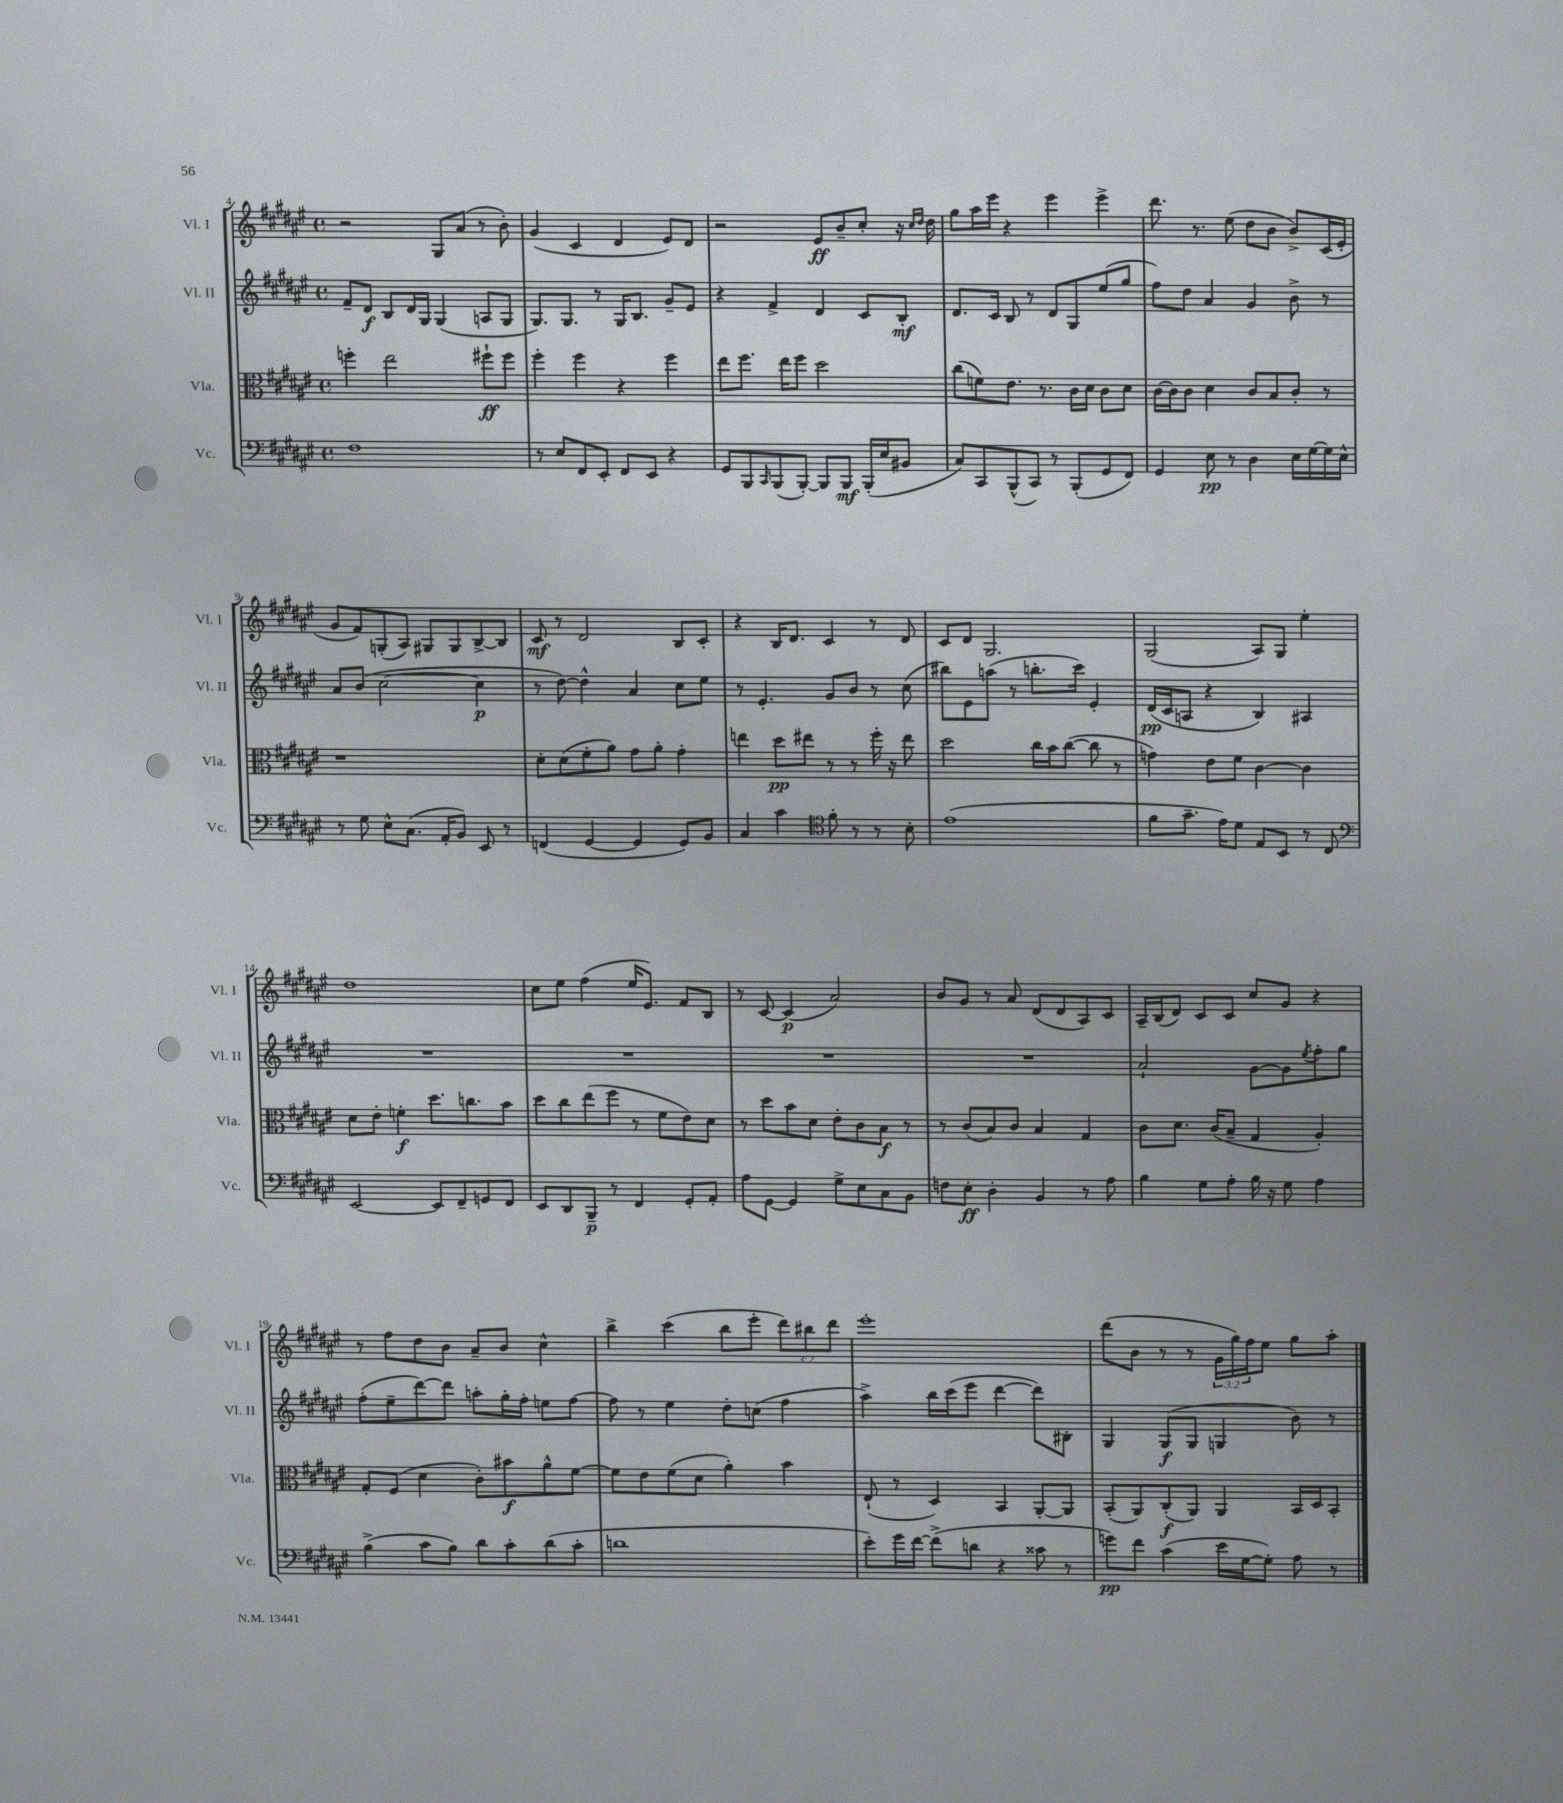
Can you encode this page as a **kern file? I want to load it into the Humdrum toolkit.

**kern	**dynam	**kern	**dynam	**kern	**dynam	**kern	**dynam
*part4	*part4	*part3	*part3	*part2	*part2	*part1	*part1
*staff4	*staff4	*staff3	*staff3	*staff2	*staff2	*staff1	*staff1
*I"Vc.	*	*I"Vla.	*	*I"Vl. II	*	*I"Vl. I	*
*I'Vc.	*	*I'Vla.	*	*I'Vl. II	*	*I'Vl. I	*
*clefF4	*	*clefC3	*	*clefG2	*	*clefG2	*
*k[f#c#g#d#a#e#]	*	*k[f#c#g#d#a#e#]	*	*k[f#c#g#d#a#e#]	*	*k[f#c#g#d#a#e#]	*
*M4/4	*	*M4/4	*	*M4/4	*	*M4/4	*
*met(c)	*	*met(c)	*	*met(c)	*	*met(c)	*
=4	=4	=4	=4	=4	=4	=4	=4
1F#	.	4ffn'\	.	8f#~/L	.	2r	.
.	.	.	.	8d#/J	f	.	.
.	.	2ee#\	.	8B/L	.	.	.
.	.	.	.	16d#/L	.	.	.
.	.	.	.	16G#/JJ	.	.	.
.	.	.	.	(4G#/	.	8G#/L	.
.	.	.	.	.	.	(8a#/J	.
.	.	8ff#X`\L	ff	8An/L	.	8r	.
.	.	8ff#\J	.	8G#/J	.	8b'\)	.
=5	=5	=5	=5	=5	=5	=5	=5
8r	.	4ff#'\	.	8.G#/L)	.	(4g#/	.
8E#/L	.	.	.	.	.	.	.
.	.	.	.	8.G#/J	.	.	.
8FF#/	.	4ff#\	.	.	.	4c#/	.
8EE#'/J	.	.	.	8r	.	.	.
8FF#/L	.	4r	.	16G#/KL	.	4d#/	.
.	.	.	.	8.B/J	.	.	.
8EE#/J	.	.	.	.	.	.	.
4r	.	4ff#\	.	8g#~/L	.	8e#/L)	.
.	.	.	.	8e#/J	.	8d#/J	.
=6	=6	=6	=6	=6	=6	=6	=6
8GG#/L	.	8ee#\L	.	4r	.	2r	.
8BBB/	.	8.ff#\J	.	.	.	.	.
16qqCC#/	.	.	.	.	.	.	.
(8BBB/	.	.	.	4f#^/	.	.	.
.	.	16ee#\KL	.	.	.	.	.
[8BBB'/J)	.	8ff#\J	.	.	.	.	.
8BBB/L]	.	2dd#\	.	4d#/	.	8e#/L	ff
8BBB/J	mf	.	.	.	.	8b~/	.
(16BBB'/LL	.	.	.	8c#/L	.	8cc#'/J	.
16E#/J	.	.	.	.	.	.	.
8BB#X/J	.	.	.	8B'/J	mf	16r	.
.	.	.	.	.	.	16qqcc#/LL	.
.	.	.	.	.	.	16qqdd#/JJ	.
.	.	.	.	.	.	16dd#\	.
=7	=7	=7	=7	=7	=7	=7	=7
8C#/L)	.	(8cc#\L	.	8.d#/L	.	8gg#\L	.
8CC#/	.	8fn\)	.	.	.	16aa#\L	.
.	.	.	.	16c#/Jk	.	16eee#\JJ	.
(8BBB^^/	.	8.e#\J	.	8B/	.	4r	.
8CC#/J)	.	.	.	8r	.	.	.
.	.	8.r	.	.	.	.	.
8r	.	.	.	8d#/L	.	4eee#\	.
(8BBB'/L	.	16c#\LL	.	8G#/	.	.	.
.	.	16d#\JJ	.	.	.	.	.
8GG#/	.	8c#\L	.	(8ee#/	.	4eee#^\	.
8FF#/J)	.	8d#\J	.	8gg#/J	.	.	.
=8	=8	=8	=8	=8	=8	=8	=8
4GG#/	.	[16c#\LL	.	8ff#\L)	.	8.ddd#\	.
.	.	16c#\J]	.	.	.	.	.
.	.	8c#\J	.	8dd#\J	.	.	.
.	.	.	.	.	.	8.r	.
8E#\	pp	4d#\	.	4a#/	.	.	.
8r	.	.	.	.	.	(8ee#\	.
4D#\	.	8c#/L	.	4g#/	.	8dd#\L	.
.	.	8B/	.	.	.	8b\J	.
16E#\LL	.	8c#'/J	.	8b^\	.	8b^/L)	.
[16G#\	.	.	.	.	.	.	.
16G#\]	.	8r	.	8r	.	(16c#/L	.
16E#^^\JJ	.	.	.	.	.	16e#'/JJ	.
!!LO:LB:g=z
=9	=9	=9	=9	=9	=9	=9	=9
8r	.	1r	.	8a#/L	.	8g#/L	.
8G#\	.	.	.	(8b/J	.	8f#/)	.
8E#^^\L	.	.	.	[2cc#\	.	(8Gn'/	.
(8.C#\J	.	.	.	.	.	8A#/J)	.
.	.	.	.	.	.	8G#X/L	.
16AA#'/KL	.	.	.	.	.	.	.
8BB/J)	.	.	.	.	.	8G#/	.
8EE#/	.	.	.	4cc#\]	p	[8B^/	.
8r	.	.	.	.	.	8B/J]	.
=10	=10	=10	=10	=10	=10	=10	=10
(4FFn/	.	8d#'\L	.	8r	.	8c#/	mf
.	.	(8d#\	.	[8dd#\)	.	8r	.
[4GG#/	.	8f#'\	.	4dd#^^\]	.	2d#/	.
.	.	8a#\J)	.	.	.	.	.
4GG#/]	.	8g#\L	.	4a#/	.	.	.
.	.	8a#'\J	.	.	.	.	.
8GG#/L)	.	4g#'\	.	8cc#\L	.	8B/L	.
8BB/J	.	.	.	8ee#\J	.	8c#'/J	.
=11	=11	=11	=11	=11	=11	=11	=11
4C#/	.	4een\	.	8r	.	4r	.
.	.	.	.	4.e#'/	.	.	.
4c#\	.	8dd#\L	pp	.	.	16B/KL	.
.	.	.	.	.	.	8.d#/J	.
.	.	8ee#X\J	.	.	.	.	.
*clefC4	*	*	*	*	*	*	*
8f#'\	.	8r	.	8g#/L	.	4c#/	.
8r	.	8r	.	8b/J	.	.	.
8r	.	16ff#'\	.	8r	.	8r	.
.	.	16r	.	.	.	.	.
8B'\	.	8ee#\	.	(8cc#\	.	8d#/	.
=12	=12	=12	=12	=12	=12	=12	=12
(1e#	.	2dd#\	.	8bb#X\L)	.	8c#/L	.
.	.	.	.	8e#\	.	8d#/J	.
.	.	.	.	(8aan\J	.	2.G#/	.
.	.	.	.	8r	.	.	.
.	.	16cc#\LL	.	8.bbn'\L	.	.	.
.	.	16b\J	.	.	.	.	.
.	.	([8cc#\J	.	.	.	.	.
.	.	.	.	16ccc#\Jk)	.	.	.
.	.	8cc#\]	.	4e#'/	.	.	.
.	.	8r	.	.	.	.	.
=13	=13	=13	=13	=13	=13	=13	=13
8f#\L	.	4gn\)	.	(16d#/LL	pp	(2G#/	.
.	.	.	.	16c#/J	.	.	.
8.g#~\J	.	.	.	8An/J	.	.	.
.	.	8e#\L	.	4r	.	.	.
16e#\KL)	.	.	.	.	.	.	.
8d#\J	.	8f#\J	.	.	.	.	.
8E#/L	.	[4c#\	.	4B/)	.	8A#/L)	.
8BB/J	.	.	.	.	.	8G#/J	.
8r	.	4c#\]	.	4A#X/	.	4ee#'\	.
8C#/	.	.	.	.	.	.	.
!!LO:LB:g=z
=14	=14	=14	=14	=14	=14	=14	=14
*clefF4	*	*	*	*	*	*	*
[2EE#/	.	8d#\L	.	1r	.	1dd#	.
.	.	8e#'\J	.	.	.	.	.
.	.	4fn'\	f	.	.	.	.
8EE#/L]	.	8.dd#\L	.	.	.	.	.
8FF#~/	.	.	.	.	.	.	.
.	.	8.ccn\	.	.	.	.	.
8GGn/	.	.	.	.	.	.	.
8FF#/J	.	8b\J	.	.	.	.	.
=15	=15	=15	=15	=15	=15	=15	=15
8EE#/L	.	8dd#\L	.	1r	.	8cc#\L	.
8DD#/	.	8cc#\	.	.	.	8ee#\J	.
8BBB~/J	p	(8ee#\	.	.	.	(4ff#\	.
8r	.	8ff#\J	.	.	.	.	.
4FF#/	.	8r	.	.	.	16ee#/KL	.
.	.	.	.	.	.	8.e#/J)	.
.	.	8f#\L	.	.	.	.	.
8GG#'/L	.	8e#\)	.	.	.	8f#/L	.
8AA#'/J	.	8d#\J	.	.	.	8B/J	.
=16	=16	=16	=16	=16	=16	=16	=16
8A#\L	.	8r	.	1r	.	8r	.
[8GG#\J	.	8dd#\L	.	.	.	[8c#/	.
4GG#/]	.	8b\	.	.	.	(4c#/]	p
.	.	8d#\J	.	.	.	.	.
8G#^\L	.	8e#'\L	.	.	.	2a#/)	.
8E#\	.	8c#\	.	.	.	.	.
8C#\	.	8B\J	f	.	.	.	.
8BB\J	.	8r	.	.	.	.	.
=17	=17	=17	=17	=17	=17	=17	=17
8Fn\L	.	8r	.	1r	.	8b/L	.
8E#'\J	ff	(8c#/L	.	.	.	8g#/J	.
4D#'\	.	8B/)	.	.	.	8r	.
.	.	8c#/J	.	.	.	8a#/	.
4BB/	.	4B/	.	.	.	(8d#/L	.
.	.	.	.	.	.	8d#/	.
8r	.	4G#/	.	.	.	8A#/)	.
8A#\	.	.	.	.	.	8c#/J	.
=18	=18	=18	=18	=18	=18	=18	=18
4B\	.	8c#\L	.	2a#`/	.	16A#~/LL	.
.	.	.	.	.	.	(16B/J	.
.	.	8.d#\J	.	.	.	8d#/J)	.
8G#\L	.	.	.	.	.	8c#/L	.
.	.	(16c#/KL	.	.	.	.	.
8A#'\J	.	8B~/J	.	.	.	8c#/J	.
16B\	.	4G#/	.	[8g#\L	.	8cc#/L	.
16r	.	.	.	.	.	.	.
8G#\	.	.	.	8g#\]	.	8g#/J	.
.	.	.	.	8qee#/	.	.	.
4A#\	.	4A#'/)	.	8ff#'\	.	4r	.
.	.	.	.	8gg#\J	.	.	.
!!LO:LB:g=z
=19	=19	=19	=19	=19	=19	=19	=19
(4B^\	.	8G#'/L	.	(8ff#'\L	.	8r	.
.	.	(8F#/J	.	8ee#~\	.	8ff#\L	.
8c#\L	.	4d#\	.	[8ddd#\)	.	8dd#\	.
8B\J)	.	.	.	8ddd#\J]	.	8b\J	.
8d#\L	.	8c#'\L)	.	8aan'\L	.	8a#~/L	.
8c#'\	.	8b#X\	f	16gg#'\L	.	8b/J	.
.	.	.	.	16ff#'\JJ	.	.	.
(8d#\	.	8a#^^\	.	8een\L	.	4cc#^^\	.
8c#'\J	.	[8f#\J	.	[8ff#\J	.	.	.
=20	=20	=20	=20	=20	=20	=20	=20
1dn	.	8f#\L]	.	8ff#\]	.	4bb^\	.
.	.	8e#\	.	8r	.	.	.
.	.	(8f#\	.	4ee#\	.	(4ccc#\	.
.	.	8d#\J	.	.	.	.	.
.	.	4a#'\)	.	8dd#'\L	.	8bb\L	.
.	.	.	.	(8ccn\J	.	8eee#'\J	.
.	.	4b\	.	4ff#\	.	12ddd#\L)	.
.	.	.	.	.	.	12bb#X\	.
.	.	.	.	.	.	12ddd#\J	.
=21	=21	=21	=21	=21	=21	=21	=21
8e#'\L)	.	(8E#`/	.	4aa#^\)	.	1eee#'	.
16g#\L	.	8r	.	.	.	.	.
[16f#\JJ	.	.	.	.	.	.	.
(8f#^\L]	.	4D#/)	.	16bb\LL	.	.	.
.	.	.	.	(16ccc#\J	.	.	.
8dn\J	.	.	.	8eee#\J	.	.	.
4r	.	4BB/	.	[4ddd#\	.	.	.
8c##X\	.	[8AA#'/L	.	8ddd#\L])	.	.	.
8r	.	8AA#/J]	.	8B#X'\J	.	.	.
=22	=22	=22	=22	=22	=22	=22	=22
8gn\L)	pp	(8BB'/L	.	4G#/	.	(8ddd#\L	.
8f#\J	.	8AA#/)	.	.	.	8b\J	.
(4c#\	.	(8C#'/	f	(8G#/L	f	8r	.
.	.	8AA#/J)	.	8G#/J	.	8r	.
16e#\LL	.	4AA#/	.	4Gn/	.	24g#\LL	.
.	.	.	.	.	.	24gg#\)	.
[16G#\J	.	.	.	.	.	.	.
.	.	.	.	.	.	24ff#\J	.
8G#'\J])	.	.	.	.	.	8ee#\J	.
8A#\	.	16BB/LL	.	8b\)	.	8gg#\L	.
.	.	16D#/J	.	.	.	.	.
8r	.	8BB'/J	.	8r	.	8aa#'\J	.
==	==	==	==	==	==	==	==
*-	*-	*-	*-	*-	*-	*-	*-
